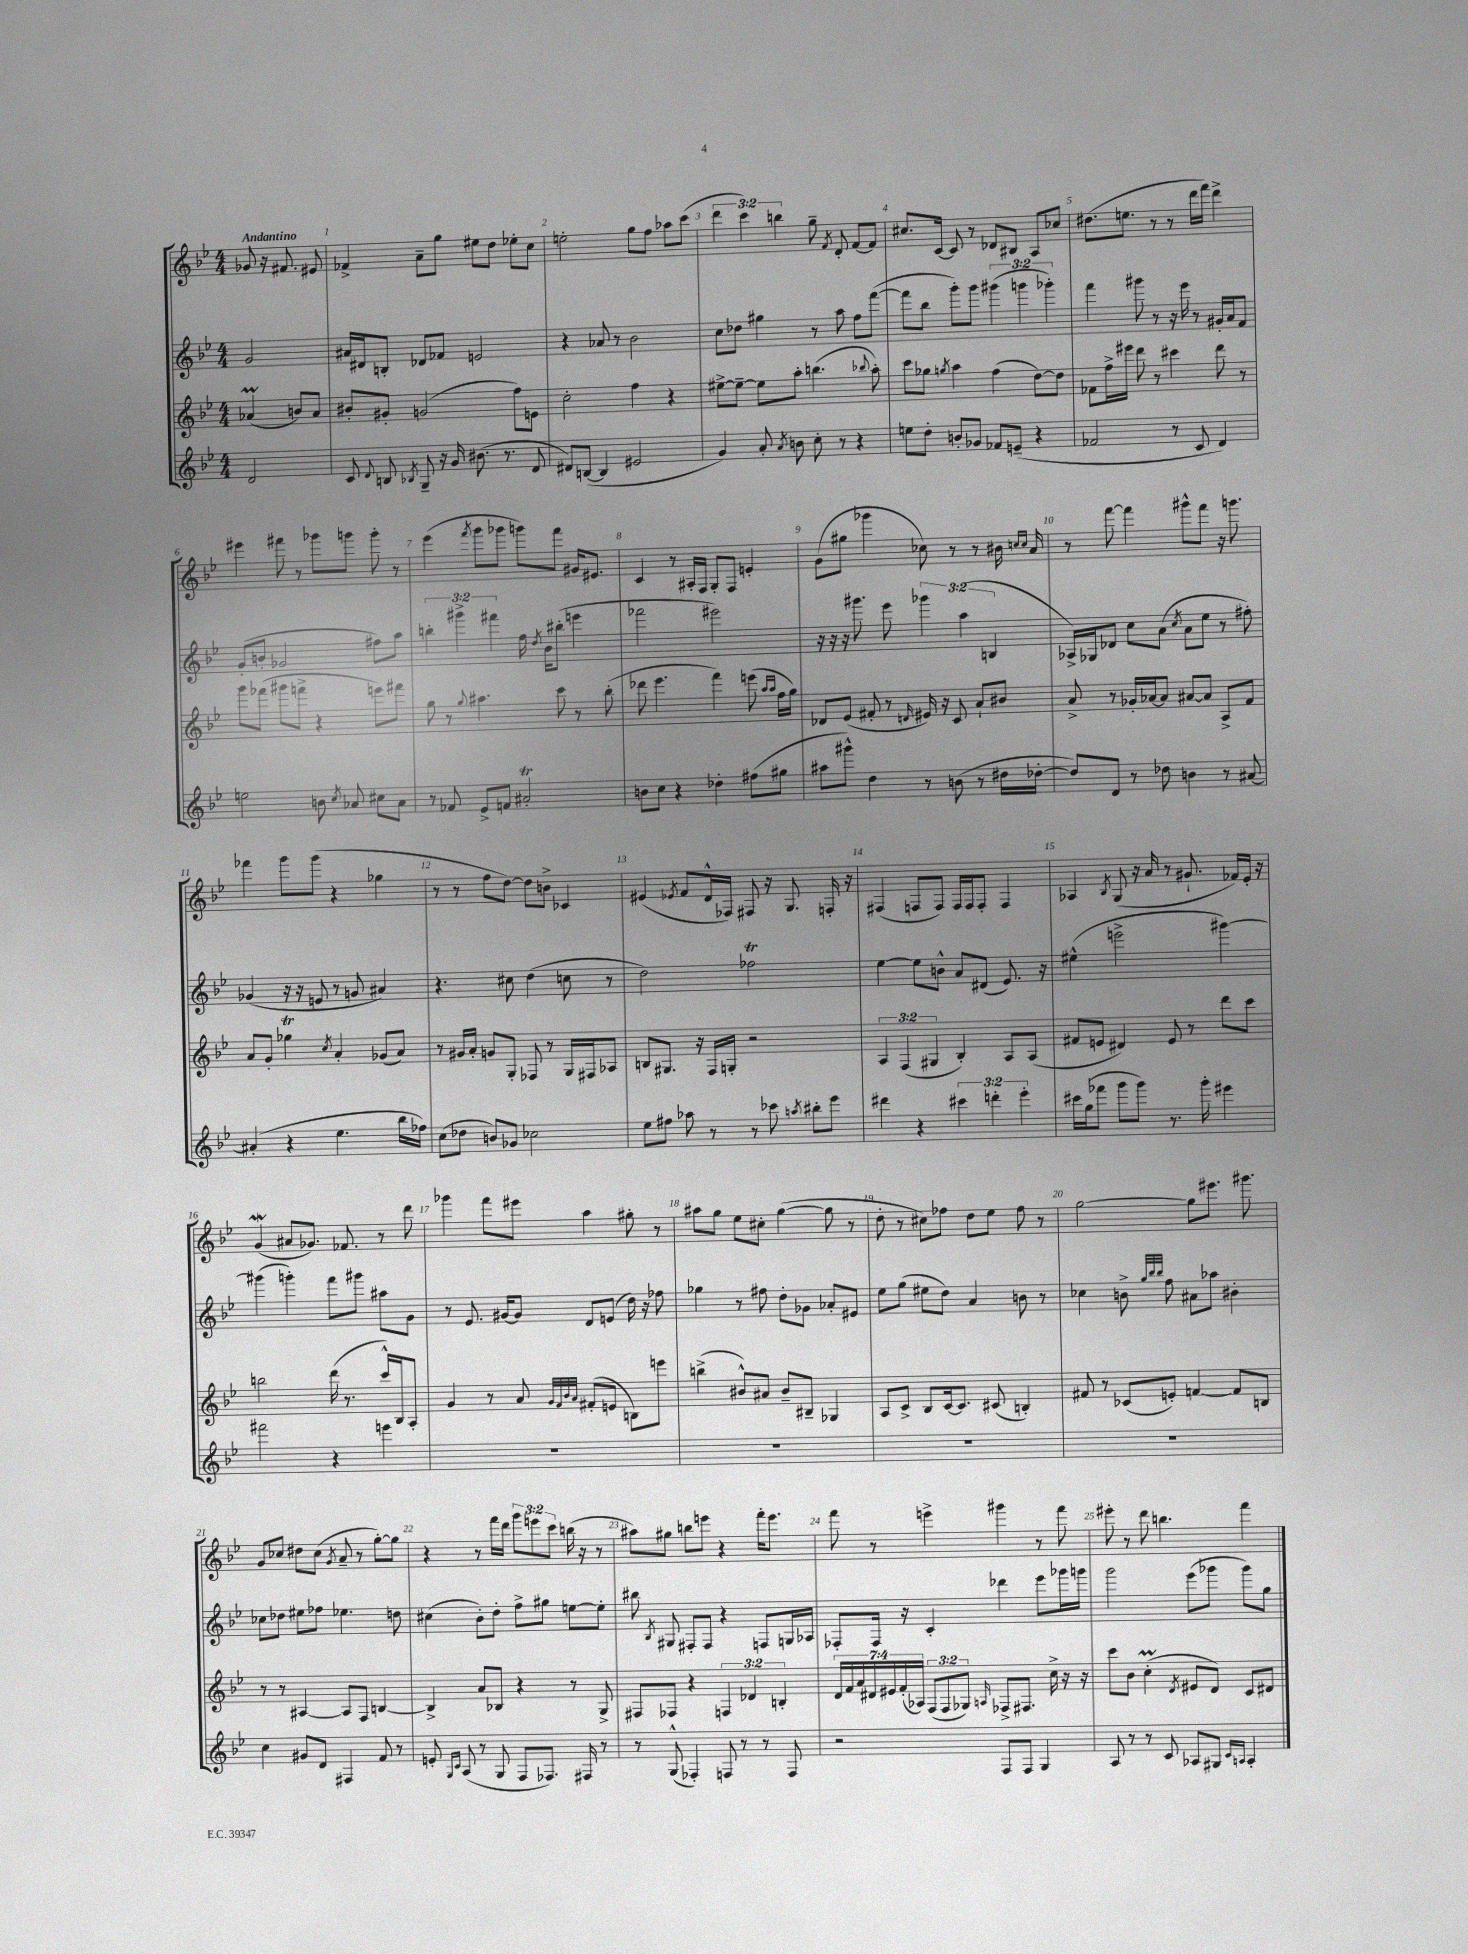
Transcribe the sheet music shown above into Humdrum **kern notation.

**kern	**kern	**kern	**kern
*staff4	*staff3	*staff2	*staff1
*clefG2	*clefG2	*clefG2	*clefG2
*k[b-e-]	*k[b-e-]	*k[b-e-]	*k[b-e-]
*M4/4	*M4/4	*M4/4	*M4/4
2d/	(4a-/	2g/	8g-/
.	.	.	16r
.	.	.	8.f#/
.	8b/L)	.	.
.	8a-/J	.	8e#/
=	=	=	=
8c/	8b#'/L	16a#/LL	4f-^/
.	.	16d#/J	.
8qqd/	.	.	.
8B/	8g#'/J	8B'/J	.
8qB-/	.	.	.
8G~/	(2g/	8d-/L	8a~\L
16r	.	8f-/J	8gg\J
16g/	.	.	.
(8.b#\	.	2e/	8ee#\L
.	.	.	8dd\J
8.r	.	.	.
.	8ff\L)	.	8ee-'\L
8d/	8e\J	.	8cc\J
=	=	=	=
8d#/L)	2cc'\	4r	2ee'\
([8B/J	.	.	.
4B/]	.	8a-/	.
.	.	8r	.
2e#/	4ff\	2b-\	8gg\L
.	.	.	8ff\J
.	4r	.	8aa-\L
.	.	.	(8ccc\J
=	=	=	=
4g/)	[8ee#^\L	8cc\L	6ddd\
.	8ee#~\_J	8dd-\J	.
.	.	.	6ccc\)
8a'/	8ee#\]L	4gg#\	.
.	.	.	6bb\
8qa/	.	.	.
8b\	8aa'\J	.	.
8cc'\	(4.bb\	8r	8gg~\
.	.	.	8qf/
8r	.	8aa\	8d'/
4r	.	8ff\L	[8f/L
.	8qqbb-/	.	.
.	8aa'\)	([8fff\J	8f/]J
=	=	=	=
8ee\L	8ccc\L	8fff\]L	8.cc#/L
8dd'\J	8gg-\J	8bb-\J	.
.	.	.	[16c/Jk
.	8qgg/	.	.
8b'/L	4aa\	8ggg'\L)	8c/]
8g-/J	.	8ggg\J	8r
8f-/L	(4ff\	(6ggg#\	8d-/L
(8e~/J	.	.	8B#/J
.	.	6ggg\	.
4r	[8dd\L)	.	8A/L
.	.	6ggg-'\)	.
.	8dd\]J	.	8cc-/J
=	=	=	=
2f-/	8f-\L	4fff\	(8.dd#\L
.	16ff^\L	.	.
.	16eee#\JJ	.	8.ee\J
.	8ddd\	8ggg#\	.
.	8r	8r	8r
8r	4ccc#\	16r	8r
.	.	16eee-\	.
8c/	.	8r	16ddd\LL
.	.	.	16fff\JJ)
4d/)	8ddd\	16g#'/LL	4ddd^\
.	.	16a/J	.
.	8r	8f/J	.
=	=	=	=
2ee\	8ggg\L	(8g'/L	4eee#\
.	(8fff-\J	8b'/J	.
.	8ggg#\L	2g-/	8fff#\
.	8fff^\J	.	8r
8b\	4r	.	8ggg-\L
8qcc/	.	.	.
8a-/	.	.	8ggg\J
8cc#\L	8eee\L)	8ff#\L)	8ggg'\
8a-\J	8fff#\J	8aa\J	8r
=	=	=	=
8r	8gg\	6bb'\	(4eee-\
8f-/	8r	.	.
.	.	6ggg#^\	.
.	8qqgg/	.	8qfff/
8e-^/L	4.aa#\	.	8ggg\L
.	.	6fff#\	.
8f/J	.	.	8ggg-\J
2a#'/	.	16ff\	8ggg\L)
.	.	8qdd/	.
.	.	16b-\LK	.
.	8ccc\	(8bb#'\J	8fff\J
.	8r	4eee\	16g#/LK
.	.	.	8.e#/J
.	(8bb-'\	.	.
=	=	=	=
8b\L	8ddd-\	2fff-\	4c/
8cc\J	4.eee-\	.	.
4r	.	.	8r
.	.	.	16A#'/LL
.	.	.	16F/JJ
4dd-'\	4fff\)	2eee#\)	8G'/L
.	.	.	8F/J
(8ff#\L	(8eee\	.	4e'/
.	16qqaa/LL	.	.
.	16qqaa/JJ	.	.
8gg#\J	16ff\LL	.	.
.	16gg\JJ)	.	.
=	=	=	=
8aa#\L	8d-/L	16r	(8g\L
.	.	16r	.
8ggg#^^\J)	(8e-/J	16r	8gg#\J
.	.	8.ggg#\	.
4dd\	8f#'/	.	4ggg-\
.	8r	8eee-\	.
.	16qqd/	.	.
8r	16e#/)	6ggg-\	8cc-\)
.	16r	.	.
(8b\	8c/	.	8r
.	.	(6aa\	.
8r	8a`/L	.	8r
.	.	6B/	.
16dd#\LL	8b#/J	.	16b#\
.	.	.	16qqcc/LL
.	.	.	16qqcc/JJ
[16dd-'\JJ	.	.	16a/
=	=	=	=
8dd-/]L)	8a^/	16A-^/LL)	8r
.	.	16G-/J	.
8d/J	8r	8d-/J	[8fff\
8r	16g-'/LL	8cc\L	4fff\]
.	[16a-/J	.	.
8dd-\	8a-/]J	(8a\J	.
.	.	8qcc/	.
4b\	[8a#/L	8a\L	8ggg#^^\L
.	8a#/]J	8ee-\J	8fff\J
8r	8A^/L	8r	16r
.	.	.	8.ggg\
[8a#/	8f/J	8ff#'\)	.
=	=	=	=
(4a#'/]	8a/L	(4g-/	4fff-\
.	8g'/J	.	.
4r	4gg-\	16r	8ggg\L
.	.	16r	.
.	.	8e/	(8ggg\J
.	8qcc/	.	.
4.ee-\	4a'/	8r	4r
.	.	8g/	.
.	(8g-/L	4a#/)	4gg-\
16bb-\LL	8a/J)	.	.
16ff-\JJ)	.	.	.
=	=	=	=
(8cc\L	8r	4.r	8r
8dd-\J	16g#/LL	.	8r
.	16a'/JJ	.	.
8b/L)	8g/L	.	8ff\L
8g-/J	8G'/J	8cc#\	[8dd\J)
2cc-\	8F-/	(4dd\	8dd\]L
.	8r	.	8b^\J
.	16G/LL	8cc\	4c-/
.	16F#/J	.	.
.	8A-/J	8r	.
=	=	=	=
8ee-\L	8B/L	2dd\)	(4e#/
8ff#\J	8.G#/J	.	.
.	.	.	8qe-/
8aa-\	.	.	8f/L
.	16r	.	.
8r	16F/LL	.	16d^^/L
.	16G'/JJ	.	16F-/JJ)
8r	2r	2ff-\	8F#/
8ccc-\	.	.	16r
.	.	.	8.G/
8qaa/	.	.	.
8bb#'\L	.	.	.
8eee-\J	.	.	16F'/
.	.	.	16r
=	=	=	=
4ddd#\	6A/	[4ee-\	(4F#/
.	(6F/	.	.
4r	.	8ee-\]L	8F/L
.	6G#/	.	.
.	.	8b^^\J	8F/J)
6ccc#\	4B-'/)	8a/L	16F/LL
.	.	.	16F/J
.	.	(8d#/J	8F'/J
6ddd'\	.	.	.
.	8A/L	8.e-/)	4F/
6eee-'\	.	.	.
.	(8A/J	.	.
.	.	16r	.
=	=	=	=
16ccc#\LL	8f#/L	(4ee#^^\	4A-/
(16gg\J	.	.	.
8fff-\J	8e/J	.	.
.	.	.	8qB-/
8ggg\L	4d#/)	2eee^\	(8G/
8ggg\J)	.	.	16r
.	.	.	16a/
8.r	8e/	.	8r
.	8r	.	8.g#`/
16ggg'\	.	.	.
4eee#\	8ddd\L	[4ggg#\)	.
.	.	.	16f-/LL)
.	8ccc\J	.	16e-'/JJ
.	.	.	16r
=	=	=	=
2fff#\	2bb\	(4ggg#\]	(4g/
.	.	4ggg'\)	8a#/L
.	.	.	8.g-/J)
4r	(16ddd\	8fff\L	.
.	8.r	.	8.f-/
.	.	8ggg#\J	.
4eee\	16ccc^^/LL)	8aa#\L	8r
.	16B-/J	.	.
.	8A'/J	8g\J	8ddd\
=	=	=	=
1r	4g/	8r	4ggg-\
.	.	8.e-/	.
.	8r	.	8fff\L
.	.	[16g#/LK	.
.	8a/	8g#/]J	8eee#\J
.	32qqg/LLL	.	.
.	32qqf/	.	.
.	32qqb-/	.	.
.	32qqa/JJJ	.	.
.	(8f#'/L	8d/L	4aa\
.	8e/J	(8e/J	.
.	8B\L)	16dd\)	8gg#'\
.	.	16r	.
.	8eee\J	8ff-\	8r
=	=	=	=
1r	(4bb^\	4gg-\	8aa#\L
.	.	.	8gg\J
.	8b#^^/L)	8r	8ee-\L
.	8a#/J	8ff#\	8cc#'\J
.	8b#~/L	8dd'\L	([4gg\
.	8B#~/J	8g-\J	.
.	4G-/	8a-'/L	8gg\]
.	.	8e#/J	8r
=	=	=	=
1r	8A/L	8ee-\L	8dd'\
.	8c^/J	(8gg\J	8r
.	8B-/L	8ee#\L	8cc#\L)
.	[16c/k	8dd\J)	8ff-\J
.	8.c/]J	.	.
.	.	4a/	8dd\L
.	(8c#/	.	8ee-\J
.	4B'/)	8b\	8ff-\
.	.	8r	8r
=	=	=	=
1r	8f#/	4cc-\	[2gg\
.	8r	.	.
.	(8c-/L	8b^\	.
.	.	32qqgg/LLL	.
.	.	32qqbb-/	.
.	.	32qqbb-/JJJ	.
.	8e'/J)	8ff\	.
.	[4f/	8a#\L	8gg\]L
.	.	8aa-\J	8.eee#\J
.	8f/]L	4b#'\	.
.	.	.	8.ggg#\
.	8B/J	.	.
=	=	=	=
4cc\	8r	8cc-\L	8g/L
.	8r	8dd-\J	8cc-/J
8g#/L	[4A#/	8ee#\L	8dd#\L
8d/J	.	8ff-\J	(8cc-\J
.	.	.	8qg/
4F#/	8A#/]L	4.ee-\	8a~/
.	8F/J	.	8r
8f/	[4B/	.	[8gg'\L)
8r	.	8dd\	8gg\]J
=	=	=	=
8e'/	4B^/]	(4cc#\	4r
16qqG/LL	.	.	.
16qqc/JJ	.	.	.
(8A/	.	.	.
8r	8a/L	8b-'\L)	8r
8G/	8B-/J	8dd'\J	16fff\LL
.	.	.	16ddd\JJ
8F/L	4r	8ff^\L	12ggg\L
.	.	.	12eee\
8.F-/J)	.	8gg#\J	.
.	.	.	12ccc\J
.	8r	[8ee\L	(16bb\
16F#/	.	.	16r
8r	8G^/	8ee'\]J	8r
=	=	=	=
8r	8F#/L	8bb#\	8aa#\L)
.	.	8qB-/	.
(8G^^/	8F-/J	8G#/	8gg#\J
4F-'/)	4r	8F#'/L	8bb\L
.	.	8F#/J	8eee\J
8F/	6F/	4r	4r
8r	.	.	.
.	6d-/	.	.
8r	.	8F/L	16fff'\LK
.	.	.	8.eee\J
.	6B'/	.	.
8F/	.	16G/L	.
.	.	16A-/JJ	.
=	=	=	=
2r	28d/LL	8F-'/L	8fff\
.	28f/	.	.
.	28a/	.	.
.	28d#/	.	.
.	.	16F-/Jk	8r
.	28e#/	.	.
.	(28f'/	.	.
.	.	16r	.
.	28A-/JJ)	.	.
.	(12F/L	4c'/	4eee^\
.	12F/	.	.
.	12G-/J)	.	.
.	16qqA/	.	.
8F/L	8F-^/L	4ddd-\	4ggg#\
8F/J	8.F#/J	.	.
4G/	.	8eee-\L	8r
.	16cc^\	.	.
.	16r	16ggg-\L	8fff\
.	16r	16ggg\JJ	.
=	=	=	=
8A/	8ccc\L	2ggg\	8eee#'\
8r	8b-\J	.	8r
8r	(4cc'\	.	8ddd\
8c/	.	.	4.bb\
.	8qd/	.	.
8A-/L	8e#/L	(8eee-\L	.
8G#/J	8d/J)	8ggg-\J	.
16qqc/LL	.	.	.
16qqA/JJ	.	.	.
4A'/	8c/L	8ggg-\L)	4fff\
.	8d#/J	8gg\J	.
==	==	==	==
*-	*-	*-	*-
